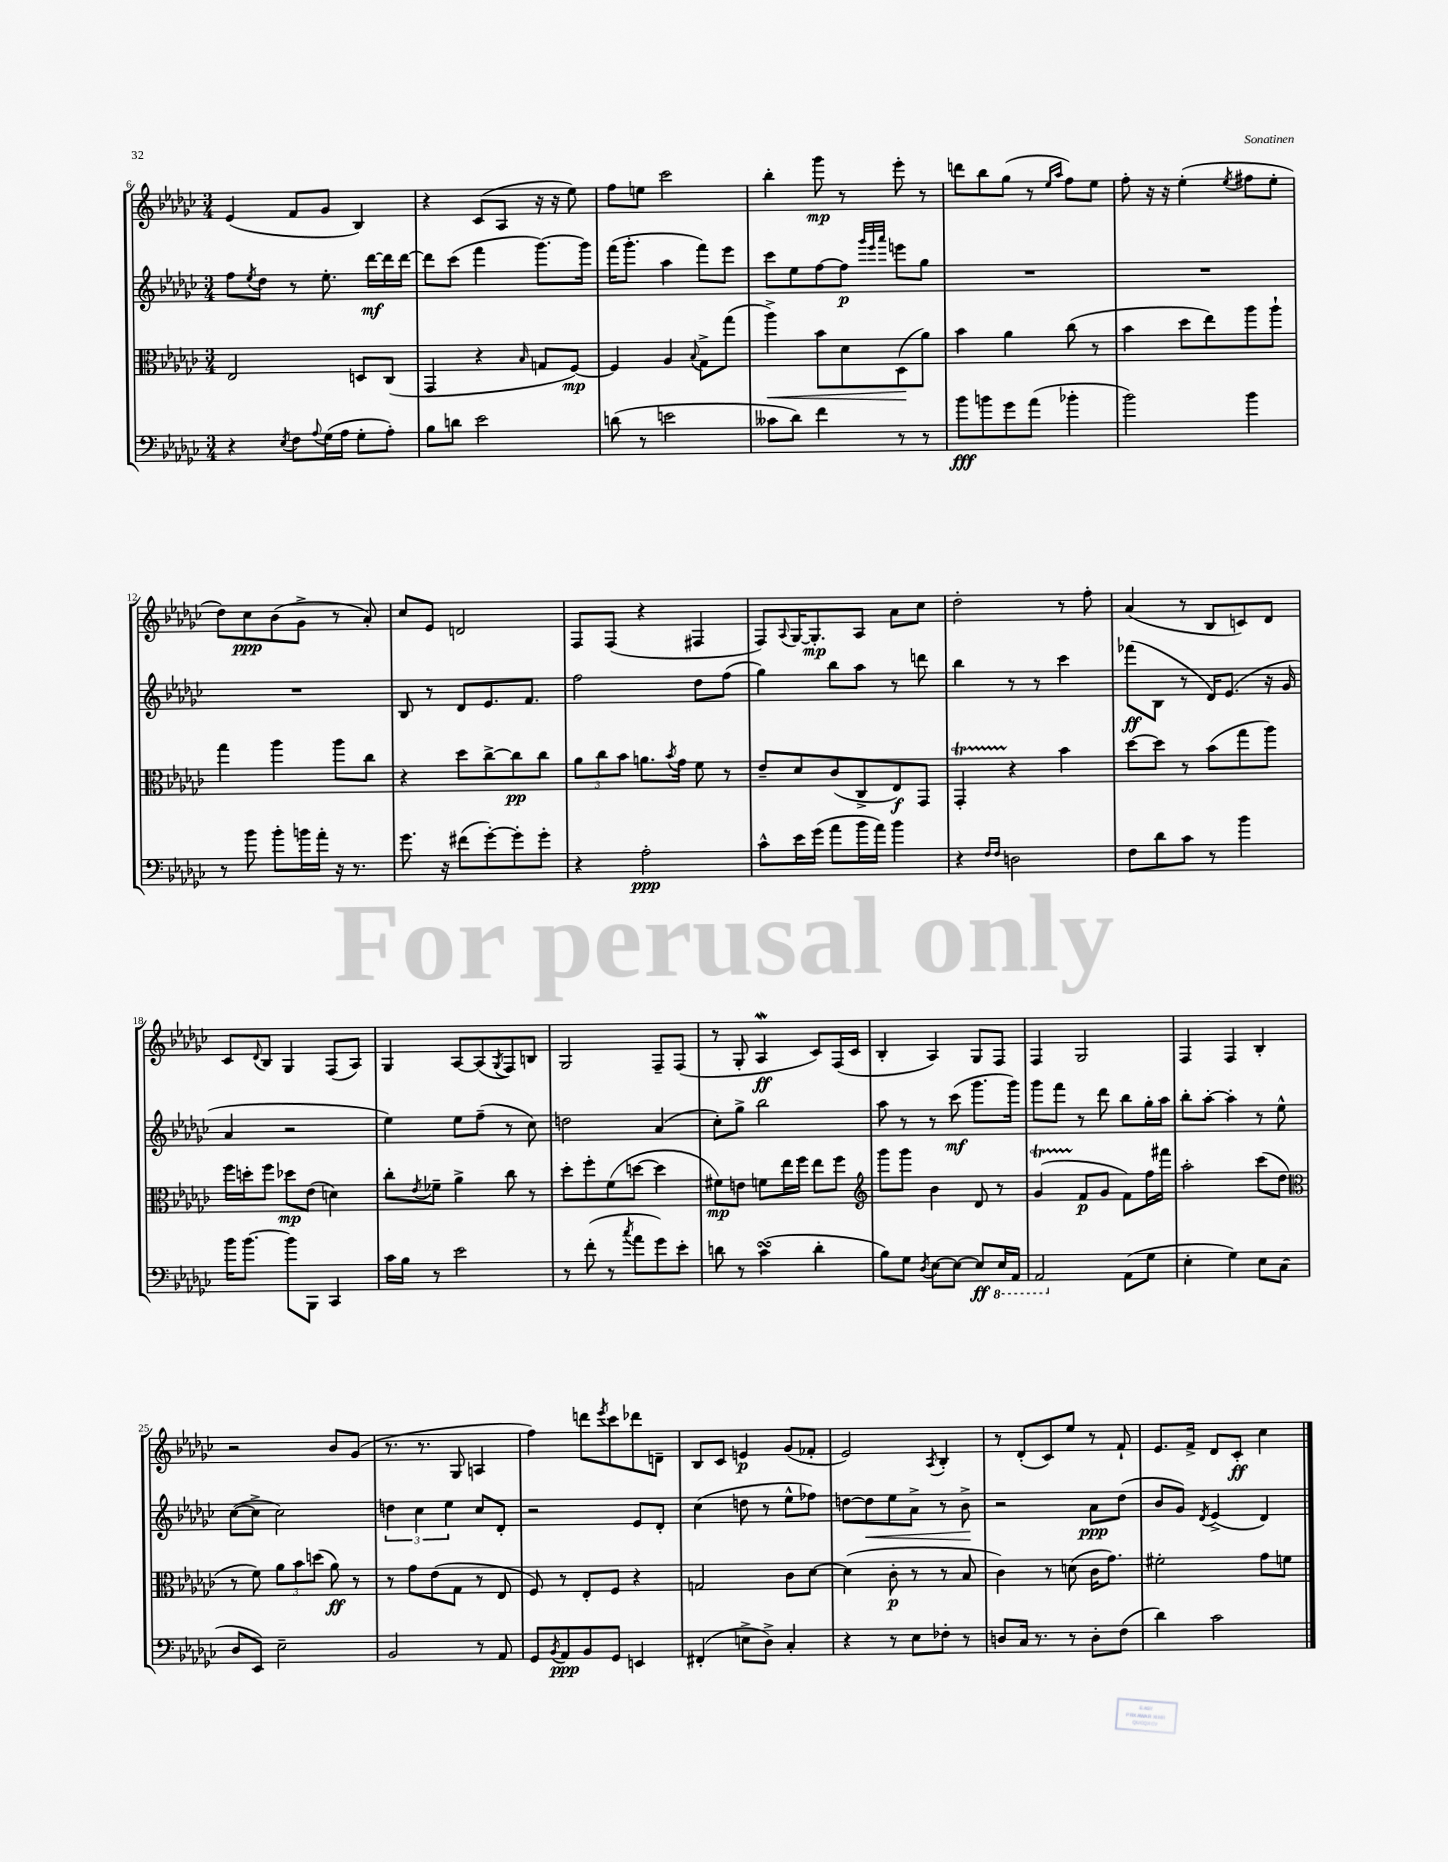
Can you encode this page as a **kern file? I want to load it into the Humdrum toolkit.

**kern	**kern	**kern	**kern
*staff4	*staff3	*staff2	*staff1
*clefF4	*clefC3	*clefG2	*clefG2
*k[b-e-a-d-g-c-]	*k[b-e-a-d-g-c-]	*k[b-e-a-d-g-c-]	*k[b-e-a-d-g-c-]
*M3/4	*M3/4	*M3/4	*M3/4
4r	2E-/	8ff\L	(4e-/
.	.	8qee-/	.
.	.	8dd-\J	.
8qE-/	.	.	.
8F\L	.	8r	8f/L
8qqA-/	.	.	.
(16G-\L	.	8.ee-'\	8g-/J
16A-\JJ	.	.	.
8G-'\L	8D/L	.	4B-/)
.	.	[16ddd-\LL	.
8A-'\J)	(8C-/J	16ddd-\]	.
.	.	[16ddd-\JJ	.
=	=	=	=
8B-\L	4GG-/	8ddd-\]L	4r
8d\J	.	(8ccc-\J	.
2e-\	4r	4fff\	(8c-/L
.	.	.	8A-/J
.	16qqB-/	.	.
.	8G/L	[8.ggg-\L)	16r
.	.	.	16r
.	[8F/J)	.	8ee-\)
.	.	16ggg-\]Jk	.
=	=	=	=
(8d\	4F/]	(16fff\LK	8ff\L
.	.	8.ggg-'\J	.
8r	.	.	8ee\J
2e\	4A-/	4aa-\	2ccc-\
.	8qqB-/	.	.
.	8G-^\L	8fff\L)	.
.	(8gg-\J	8eee-\J	.
=	=	=	=
8c--\L	4aa-^\)	8ccc-\L	4bb-'\
8d-\J)	.	8ee-\	.
4f\	8b-\L	[8ff\	8ggg-\
.	8d-\	8ff\]J	8r
.	.	32qqggg-/LLL	.
.	.	32qqeee-/	.
.	.	32qqaaa-/JJJ	.
8r	(8D-\	8eee\L	8eee-'\
8r	8a-\J)	8gg-\J	8r
=	=	=	=
8b-\L	4b-\	2.r	8ddd\L
8b\	.	.	8bb-\
8g-\	4a-\	.	(8gg-\J
(8a-\J	.	.	8r
.	.	.	16qqee-/LL
.	.	.	16qqaa-/JJ
4b-'\	(8cc-\	.	8ff\L)
.	8r	.	8ee-\J
=	=	=	=
2b-\)	4b-\	2.r	8ff'\
.	.	.	16r
.	.	.	16r
.	8dd-\L	.	(4ee-'\
.	8ee-\)	.	.
.	.	.	8qee-/
4b-\	8aa-\	.	8ff#\L
.	8aa-`\J	.	8ee-'\J
=	=	=	=
8r	4gg-\	2.r	8dd-\L)
8b-\	.	.	8cc-\
8b-'\L	4aa-\	.	(8b-\
16b\L	.	.	8g-^\J
16a-'\JJ	.	.	.
16r	8aa-\L	.	8r
8.r	.	.	.
.	8cc-\J	.	8a-'/)
=	=	=	=
8.g-\	4r	8B-/	8cc-/L
.	.	8r	8e-/J
16r	.	.	.
(8f#\L	8dd-\L	8d-/L	2d/
[8g-'\)	[8cc-^\	8.e-/	.
8g-'\]	8cc-\]	.	.
.	.	8.f/J	.
8g-'\J	8cc-\J	.	.
=	=	=	=
4r	12a-\L	2ff\	8F/L
.	12cc-\	.	.
.	.	.	(8F/J
.	12b-\J	.	.
2A-'\	8.a\L	.	4r
.	8qb-/	.	.
.	16g-\Jk	.	.
.	8f\	8dd-\L	4F#/
.	8r	(8ff\J	.
=	=	=	=
8c-^^\L	8e-~/L	4gg-\)	8F/L)
.	.	.	8qqA-/
16e-\L	8d-/	.	[16G-/K
(16g-\JJ	.	.	8.G-'/]
8a-\L	(8c-/	8bb-\L	.
16b-\L	8C-^/	8aa-\J	8A-/J
16a-\JJ)	.	.	.
4b-\	8E-/)	8r	8a-\L
.	8GG-/J	8ddd\	8cc-\J
=	=	=	=
4r	4GG-'/	4bb-\	2dd-'\
16qqF/LL	.	.	.
16qqF/JJ	.	.	.
2D\	4r	8r	.
.	.	8r	.
.	4b-\	4ccc-\	8r
.	.	.	8ff'\
=	=	=	=
8F\L	[8dd-\L	(8fff-\L	(4a-/
8d-\	8dd-\]J	8B-\J	.
8c-\J	8r	8r	8r
8r	(8b-\L	16d-/LK)	8B-/L
.	.	(8.e-/J	.
4b-\	8gg-\	.	8c/)
.	8aa-\J)	16r	8d-/J
.	.	16g-/	.
=	=	=	=
16b-\LK	16ff\LL	4a-/	8c-/L
[8.b-\J	16dd'\J	.	.
.	.	.	8qqd-/
.	8ff\J	.	8B-/J
8b-\]L	8dd-\L	2r	4G-/
8BBB-\J	(8e-\J	.	.
4CC-/	4d\)	.	(8F/L
.	.	.	8A-/J)
=	=	=	=
16c-\LL	8cc-'\L	4ee-\)	4G-/
16B-\JJ	.	.	.
.	8qe-/	.	.
8r	8f-~\J	.	.
2e-\	4a-^\	8ee-\L	[8A-/L
.	.	(8ff~\J	(8A-/]
.	.	.	8qG-/
.	8cc-\	8r	8F/)
.	8r	8cc-\)	8B/J
=	=	=	=
8r	8dd-'\L	2dd\	2G-/
(8f'\	8ff'\	.	.
8r	(8f\	.	.
8qcc-/	.	.	.
8a-\L	[8dd\J	.	.
8g-\)	4dd\]	(4a-/	8F~/L
8e-'\J	.	.	(8F/J
=	=	=	=
8d\	8f#\L)	8cc-'\L)	8r
8r	8e\J	8gg-^\J	8G-'/
(4c-\	8f\L	2bb-\	4A-/
.	16ee-\L	.	.
.	16ff\JJ	.	.
4d'\	8ee-\L	.	8c-/L)
.	8ff\J	.	(16F/L
.	.	.	16c-/JJ
=	=	=	=
*	*clefG2	*	*
8B-\L)	8ggg-\L	8aa-\	4B-'/
8G-\J	8ggg-\J	8r	.
8qD-/	.	.	.
[8E-\L	4b-\	8r	4A-/)
8E-\_J	.	(8ccc-\	.
8E-/]L	8d-/	8.ggg-\L	8G-/L
16EE-/L	8r	.	8F/J
16AAA-/JJ	.	16ggg-\Jk)	.
=	=	=	=
2AAA-/	(4g-/	8ggg-\L	4F/
.	.	8fff\J	.
.	8f/L	8r	2G-/
.	8g-/J	8ddd-\	.
(8AA-\L	8f\L)	8bb-\L	.
8G-\J	16ff\L	16gg-'\L	.
.	16fff#\JJ	16aa-\JJ	.
=	=	=	=
4E-'\	2aa-'\	8bb-'\L	4F/
.	.	[8aa-'\J	.
4G-\)	.	4aa-'\]	4F/
8E-\L	(8ccc-\L	8r	4B-'/
(8C-\J	8dd-\J	8ee-^^\	.
=	=	=	=
*	*clefC3	*	*
8D-/L	8r	([8cc-\L	2r
8EE-/J)	8f\)	8cc-^\]J	.
2E-~\	12a-\L	2cc-\)	.
.	12b-\	.	.
.	(12dd\J	.	.
.	8a-\)	.	8b-/L
.	8r	.	(8g-/J
=	=	=	=
2BB-/	8r	6dd\	8.r
.	8g-\L	.	.
.	.	6cc-\	.
.	.	.	8.r
.	(8e-\	.	.
.	.	6ee-\	.
.	8G-\J	.	8G-/
8r	8r	8cc-/L	4A/
8AA-/	8E-/	8d-'/J	.
=	=	=	=
8GG-/L	8F/)	2r	4ff\)
8qBB-/	.	.	.
8AA-/	8r	.	.
8BB-/	8E-'/L	.	8ddd\L
.	.	.	8qeee-/
8GG-/J	8F/J	.	8ccc-\
4EE/	4r	8e-/L	8ddd-\
.	.	8d-'/J	8d~\J
=	=	=	=
(4FF#'/	2G/	(4cc-\	8B-/L
.	.	.	8c-/J
8E^\L	.	8dd\	4e/
8D-^\J)	.	8r	.
4C-'/	8c-\L	8ee-^^\L	(8g-/L
.	[8d-\J	8ff-\J)	8f-'/J
=	=	=	=
4r	(4d-\]	[8dd\L	2e-/)
.	.	8dd\]	.
8r	8c-'\	8ee-\	.
8E-\L	8r	8a-^\J	.
.	.	.	8qA-/
8F-'\J	8r	8r	4B-'/
8r	8B-/	8b-^\	.
=	=	=	=
8D/L	4c-\)	2r	8r
16C-/Jk	.	.	(8d-'/L
8.r	.	.	.
.	8r	.	8c-/)
8r	(8d\	.	8ee-/J
8D'\L	16c-\LK	8a-\L	8r
.	8.g-\J)	.	.
(8F\J	.	(8dd-\J	8f`/
=	=	=	=
4d-\)	2f#'\	8b-/L	8.e-/L
.	.	8g-/J)	.
.	.	.	16f^/Jk
.	.	8qd-/	.
2c-\	.	(4e-^/	8d-/L
.	.	.	8c-'/J
.	8g-\L	4d-/)	4cc-\
.	8f\J	.	.
==	==	==	==
*-	*-	*-	*-
